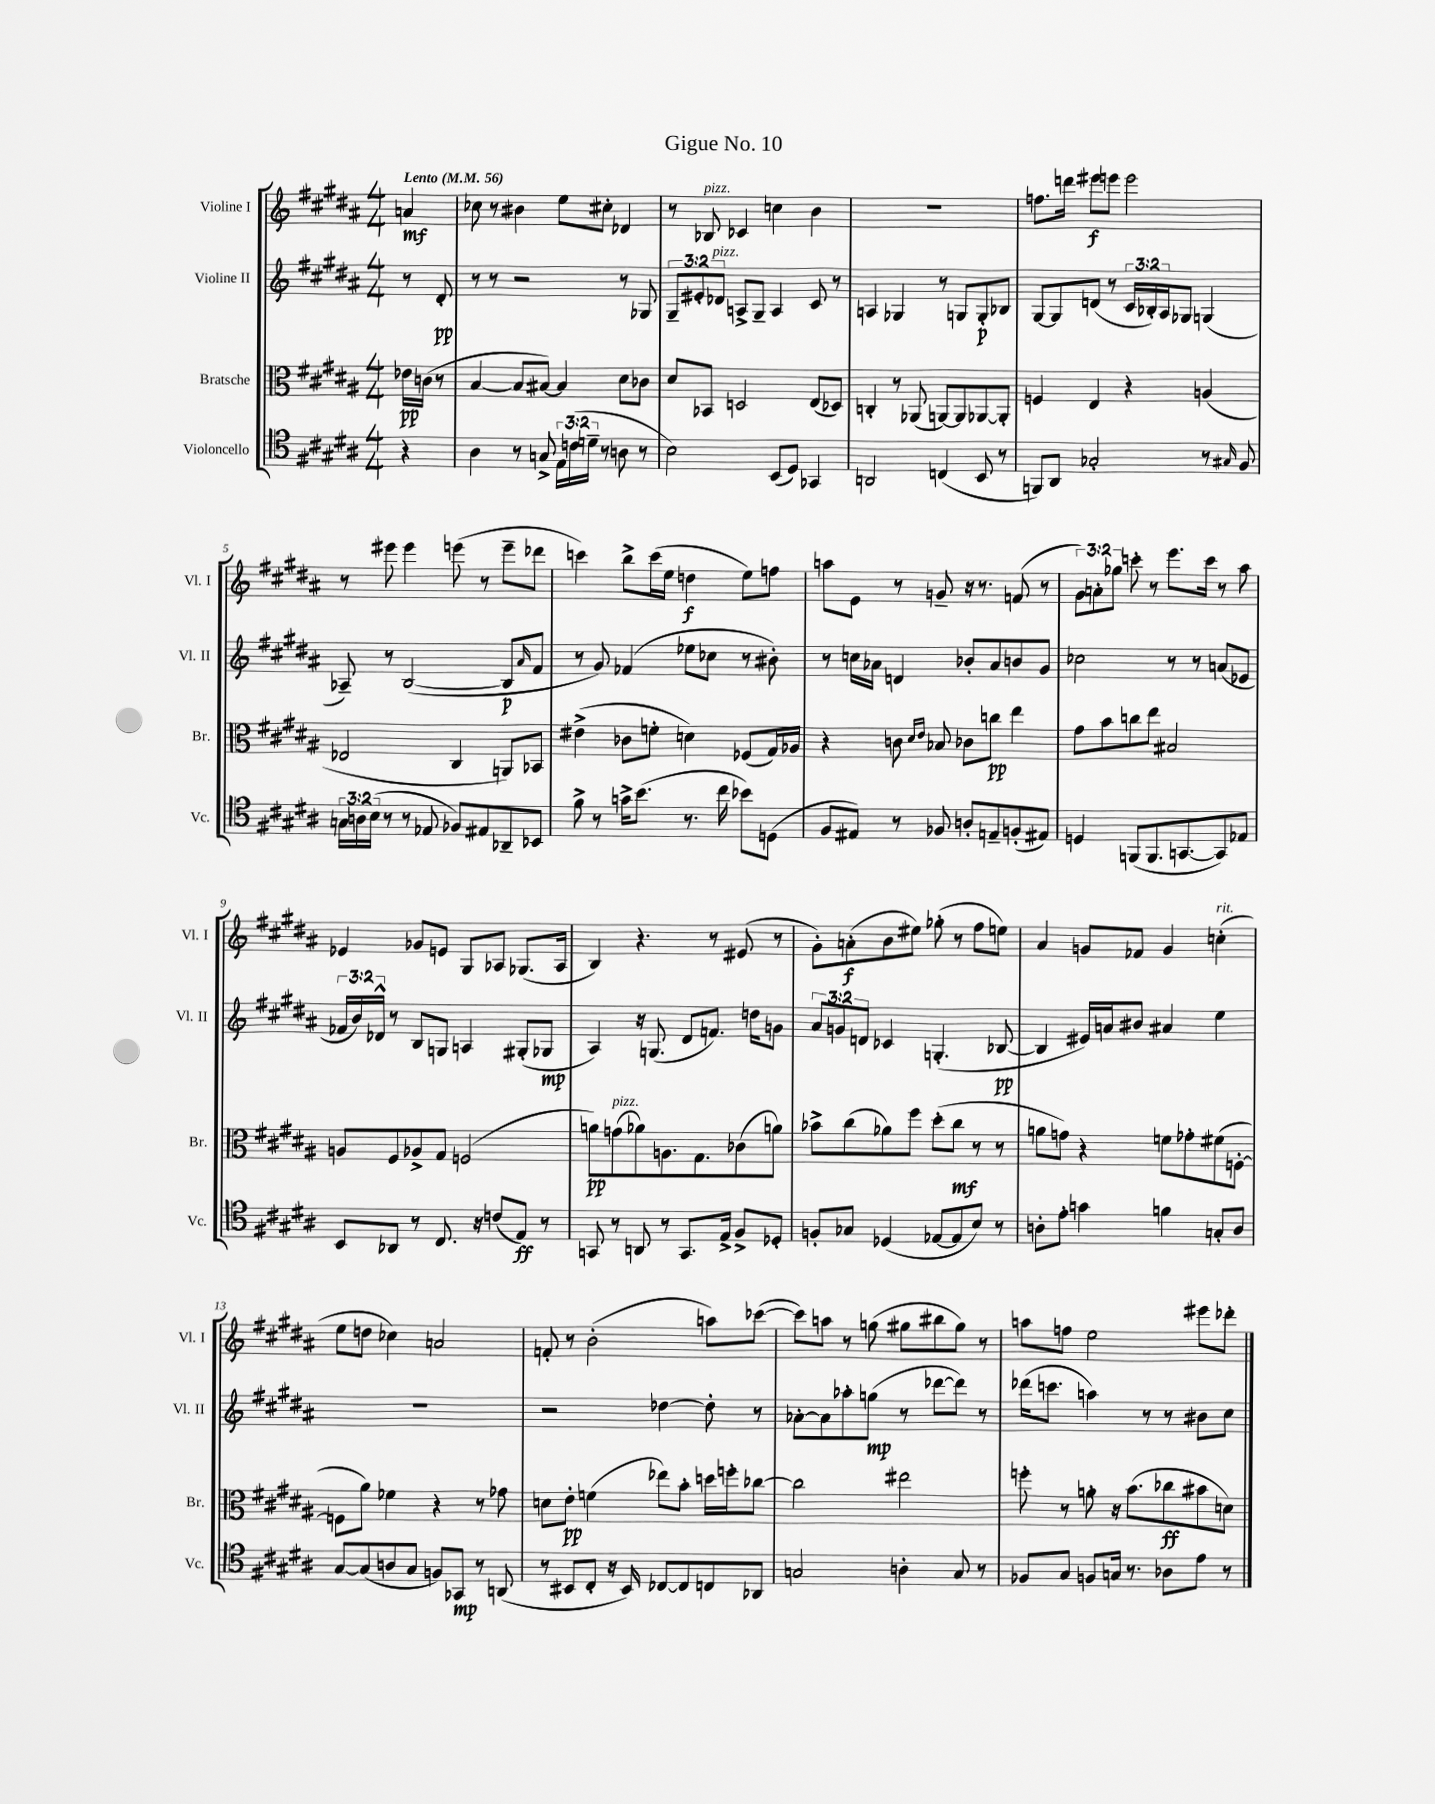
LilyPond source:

\header { title = "Gigue No. 10" }
<<
\new StaffGroup <<
\new Staff = "s0" \with { instrumentName = "Violine I" shortInstrumentName = "Vl. I" } {
    \clef treble \key b \major \numericTimeSignature \time 4/4 \override Staff.TupletNumber.text = #tuplet-number::calc-fraction-text \partial 4 \tempo "Lento" 4 = 56
    a'4\mf |
    ces''8 r8 bis'4 e''8 cis''8-. des'4 |
    r8 bes8^\markup { \italic "pizz." } ces'4 c''4 b'4 |
    r1 |
    f''8. d'''16 eis'''8\f e'''8 e'''2 |
    r8 eis'''8 eis'''4 e'''8( r8 e'''8-- des'''8 |
    c'''4) b''8-> c'''16( e''16 d''4\f e''8) f''8 |
    a''8 e'8 r8 g'8-- r16 r8. f'8( r8 |
    \tuplet 3/2 { gis'8) a'8-. ges''8 } c'''8-. r8 e'''8. c'''16 r8 ais''8 |
    ees'4 ges'8 e'8 gis8 aes8 ges8.( aes16 |
    b4) r4. r8 eis'8( r8 |
    gis'8-.) a'8-.\f( b'8 eis''8) ges''8-.( r8 fis''8 e''8) |
    ais'4 g'8 fes'8 g'4 c''4-.^\markup { \italic "rit." }( |
    e''8 d''8 ces''4) a'2 |
    f'8-. r8 b'2-.( a''8) ces'''8~( |
    ces'''8) a''8 r8 g''8( gis''8 bis''8 gis''8) r8 |
    a''8 f''8 e''2 eis'''8 des'''8-. \bar "|." |
}
\new Staff = "s1" \with { instrumentName = "Violine II" shortInstrumentName = "Vl. II" } {
    \clef treble \key b \major \numericTimeSignature \time 4/4 \override Staff.TupletNumber.text = #tuplet-number::calc-fraction-text \partial 4
    r8 dis'8-.\pp |
    r8 r8 r2 r8 ges8 |
    \tuplet 3/2 { gis8-- eis'8-. des'8^\markup { \italic "pizz." } } a8-> gis8-- a4 cis'8 r8 |
    a4 ges4 r8 g8 g8-.\p bes8 |
    gis8~ gis8 d'8( r8 \tuplet 3/2 { cis'16 bes16-.) ais16 } ges8 g4( |
    aes8--) r8 b2~( b8\p \grace { ais'16 } fis'8 |
    r8 gis'8) fes'4( ees''8 ces''8 r8 bis'8-.) |
    r8 c''16 aes'16 d'4 bes'8-. aes'8 b'8 gis'8 |
    ces''2 r8 r8 a'8( ees'8 |
    \tuplet 3/2 { fes'16 b'16) des'16-^ } r8 b8 g8 a4 gis8-.( ges8\mp |
    ais4) r16 g8.( dis'8 f'8.) d''16 g'8 |
    \tuplet 3/2 { ais'8 g'8 d'8 } ces'4 g4.-.( bes8~\pp |
    bes4 eis'16) a'16 bis'8 ais'4 e''4 |
    r1 |
    r2 des''4~ des''8-. r8 |
    aes'8~-. aes'8 aes''8-. g''8\mp( r8 des'''8~ des'''8) r8 |
    des'''16( c'''8. a''4) r8 r8 bis'8 cis''8 \bar "|." |
}
\new Staff = "s2" \with { instrumentName = "Bratsche" shortInstrumentName = "Br." } {
    \clef alto \key b \major \numericTimeSignature \time 4/4 \partial 4
    ees'16\pp c'16( r8 |
    b4~ b8 bis8~) bis4 dis'8 ces'8 |
    dis'8 bes,8 d2 e8( des8) |
    c4-. r8 aes,8( a,8~) a,8 aes,8~ aes,8-. |
    f4 e4 r4 a4( |
    ees2 cis4 a,8) bes,8 |
    eis'4->( ces'8 f'8-. d'4) fes8( gis16) aes16 |
    r4 c'8 \grace { dis'16 e'16 } bes8 ces'8 c''8\pp e''4 |
    gis'8 b'8 c''8 e''8 bis2 |
    a8 fis8 aes8-> gis8 f2( |
    a'8\pp) g'8^\markup { \italic "pizz." }( aes'8) a8. gis8. ces'8( a'8) |
    bes'8-> cis''8( aes'8) fis''8 dis''8-.( cis''8\mf r8 r8 |
    a'8 g'8) r4 f'8 ges'8-. fis'8( f8~-. |
    f8 ais'8) fes'4 r4 r8 ges'8 |
    d'8 e'8-.\pp f'4( ees''8) b'8-. d''16 f''16-. ces''8~ |
    ces''2 eis''2 |
    f''8-. r8 a'8-. r16 b'8.( ces''8\ff bis'8 d'8) \bar "|." |
}
\new Staff = "s3" \with { instrumentName = "Violoncello" shortInstrumentName = "Vc." } {
    \clef tenor \key b \major \numericTimeSignature \time 4/4 \override Staff.TupletNumber.text = #tuplet-number::calc-fraction-text \partial 4
    r4 |
    ais4 r8 g8-> \tuplet 3/2 { e16 c'16( d'16-- } r8 a8 r8 |
    b2) b,8( dis8) ges,4 |
    a,2 c4( b,8 r8 |
    f,8) ais,8 ges2-. r8 \grace { gis16 } fis8 |
    \tuplet 3/2 { g16 a16 b16( } r8 r8 ees8 fes8) eis8 aes,8-- bes,8 |
    fis'8-> r8 g'16-> b'8.( r8. cis''16 bes'8) d8( |
    fis8 eis8) r8 fes8 a8-. e8-- f8-.( eis8) |
    d4 f,8( f,8. g,8.~ g,8) ees8 |
    b,8 aes,8 r8 cis8. r16 c'8( e8\ff) r8 |
    g,8 r8 a,8 r8 g,8. e16-> fis8-> des8-. |
    f8-. ges8 des4( ees8~ ees8 b8) r8 |
    a8-. e'8-. g'4 f'4 g8-. a8 |
    gis8~ gis8( a8 gis8 f8) ges,8\mp r8 a,8( |
    r8 bis,8 cis8-. r16 bis,16) ces8~ ces8 c8 aes,8 |
    g2 a4-. g8 r8 |
    fes8 gis8 f8 g16 r8. aes8 e'8 r8 \bar "|." |
}
>>
>>
